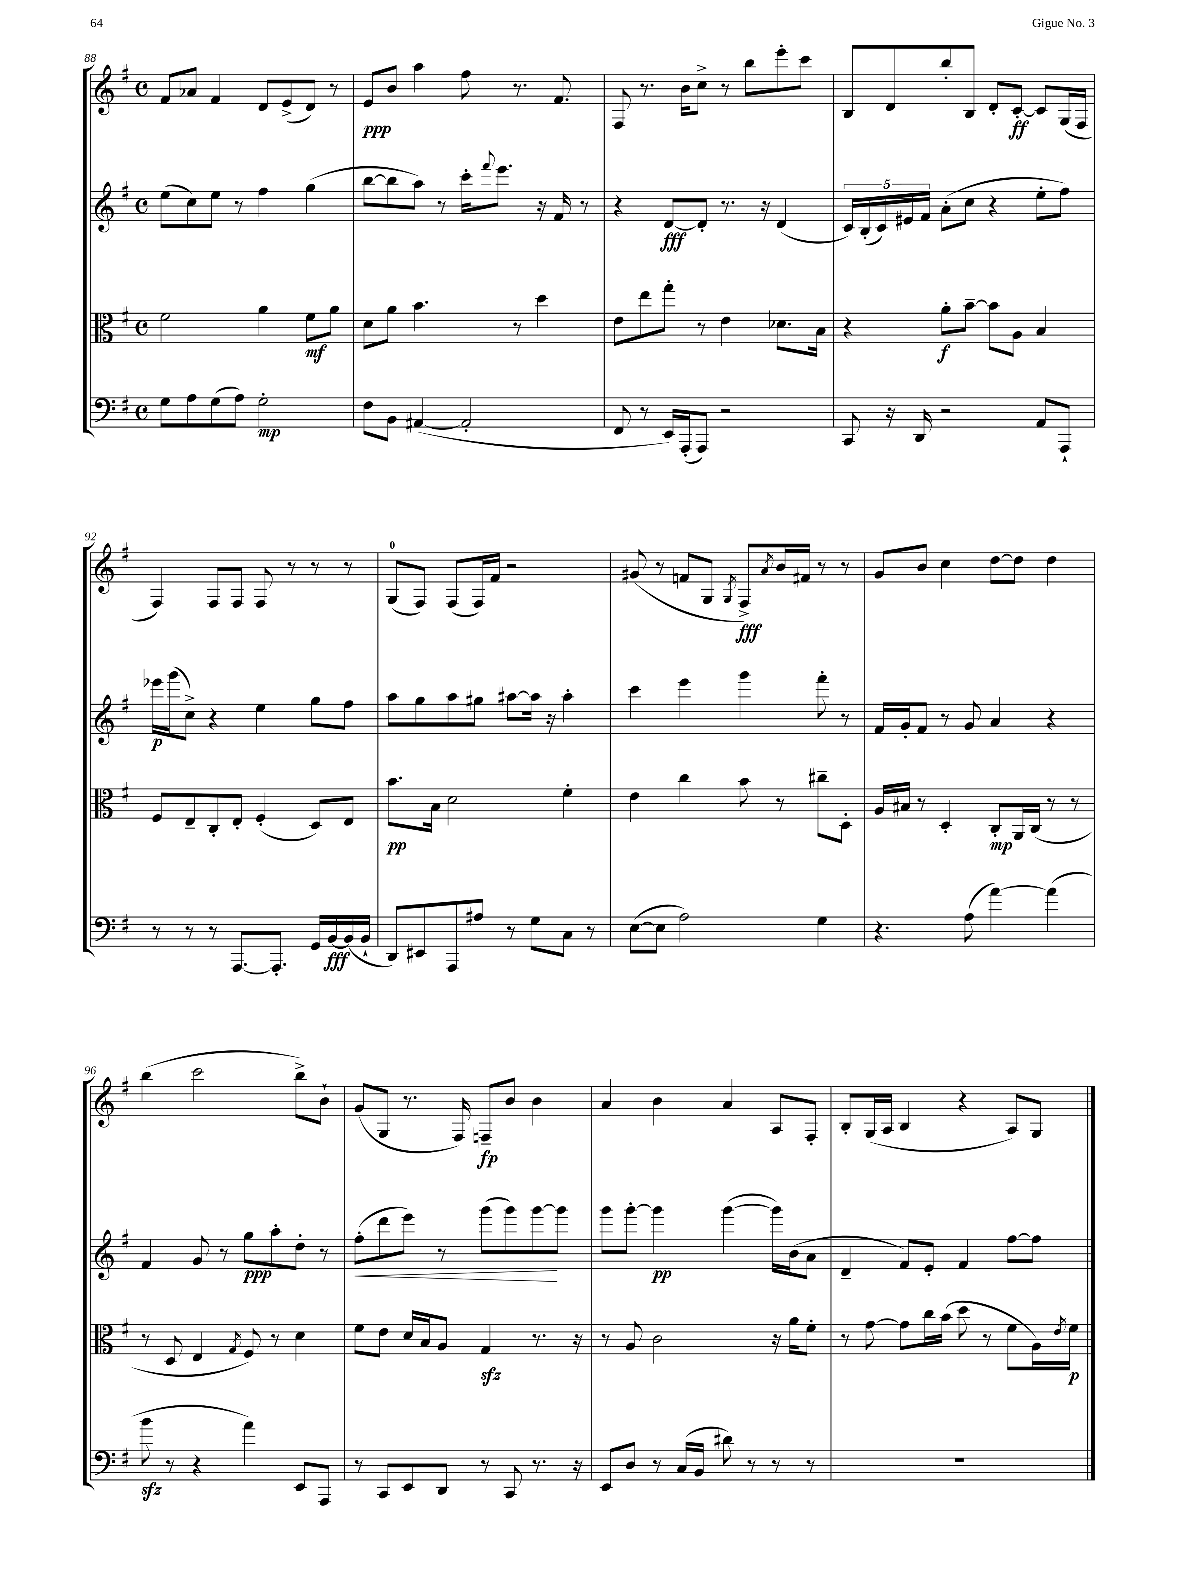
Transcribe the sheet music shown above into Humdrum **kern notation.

**kern	**dynam	**kern	**dynam	**kern	**dynam	**kern	**dynam
*part4	*part4	*part3	*part3	*part2	*part2	*part1	*part1
*staff4	*staff4	*staff3	*staff3	*staff2	*staff2	*staff1	*staff1
*clefF4	*	*clefC3	*	*clefG2	*	*clefG2	*
*k[f#]	*	*k[f#]	*	*k[f#]	*	*k[f#]	*
*M4/4	*	*M4/4	*	*M4/4	*	*M4/4	*
*met(c)	*	*met(c)	*	*met(c)	*	*met(c)	*
=88	=88	=88	=88	=88	=88	=88	=88
8G\L	.	2f#\	.	(8ee\L	.	8f#/L	.
8A\	.	.	.	8cc\)	.	8a-X/J	.
(8G\	.	.	.	8ee\J	.	4f#/	.
8A\J)	.	.	.	8r	.	.	.
2G'\	mp	4a\	.	4ff#\	.	8d/L	.
.	.	.	.	.	.	(8e^/	.
.	.	8f#\L	mf	(4gg\	.	8d/J)	.
.	.	8a\J	.	.	.	8r	.
=89	=89	=89	=89	=89	=89	=89	=89
8F#\L	.	8d\L	.	[8bb\L	.	8e/L	ppp
8BB\J	.	8a\J	.	8bb\]	.	8b/J	.
([4AA#X/	.	4.b\	.	8aa\J)	.	4aa\	.
.	.	.	.	8r	.	.	.
2AA#'/]	.	.	.	16ccc'\KL	.	8ff#\	.
.	.	.	.	8qqfff#/	.	.	.
.	.	.	.	8.eee\J	.	.	.
.	.	8r	.	.	.	8.r	.
.	.	4dd\	.	16r	.	.	.
.	.	.	.	16f#/	.	8.f#/	.
.	.	.	.	8r	.	.	.
=90	=90	=90	=90	=90	=90	=90	=90
8FF#/	.	8e\L	.	4r	.	8F#/	.
8r	.	8ee\	.	.	.	8.r	.
16EE/LL)	.	8gg'\J	.	[8d/L	fff	.	.
(16AAA'/J	.	.	.	.	.	16b\KL	.
8AAA/J)	.	8r	.	8d'/J]	.	8cc^\J	.
2r	.	4e\	.	8.r	.	8r	.
.	.	.	.	.	.	8bb\L	.
.	.	.	.	16r	.	.	.
.	.	8.d-X\L	.	(4d/	.	8eee'\	.
.	.	.	.	.	.	8ccc\J	.
.	.	16B\Jk	.	.	.	.	.
=91	=91	=91	=91	=91	=91	=91	=91
8CC/	.	4r	.	20c/LL)	.	8B/L	.
.	.	.	.	(20B'/	.	.	.
.	.	.	.	20c/)	.	.	.
16r	.	.	.	.	.	8d/	.
.	.	.	.	20e#X/	.	.	.
16DD/	.	.	.	.	.	.	.
.	.	.	.	20f#/JJ	.	.	.
2r	.	8a'\L	f	(8a'\L	.	8bb'/	.
.	.	[8b~\J	.	8cc\J	.	8B/J	.
.	.	8b\L]	.	4r	.	8d'/L	.
.	.	8A\J	.	.	.	[8c'/J	ff
8AA/L	.	4B/	.	8ee'\L	.	8c/L]	.
8AAA`/J	.	.	.	8ff#\J)	.	(16G/L	.
.	.	.	.	.	.	16F#/JJ	.
!!LO:LB:g=z
=92	=92	=92	=92	=92	=92	=92	=92
8r	.	8F#/L	.	16eee-X\LL	p	4F#/)	.
.	.	.	.	(16ggg\J	.	.	.
8r	.	8E~/	.	8cc^\J)	.	.	.
8r	.	8C'/	.	4r	.	8F#/L	.
[8.AAA/L	.	8E'/J	.	.	.	8F#/J	.
.	.	(4F#'/	.	4ee\	.	8F#/	.
8.AAA'/J]	.	.	.	.	.	.	.
.	.	.	.	.	.	8r	.
16GG/LL	.	8D/L)	.	8gg\L	.	8r	.
[16BB/	fff	.	.	.	.	.	.
(16BB/]	.	8E/J	.	8ff#\J	.	8r	.
16BB`/JJ	.	.	.	.	.	.	.
=93	=93	=93	=93	=93	=93	=93	=93
8DD/L)	.	8.b\L	pp	8aa\L	.	(8G/L	.
8EE#X/	.	.	.	8gg\	.	8F#/J)	.
.	.	16B\Jk	.	.	.	.	.
8AAA/	.	2d\	.	8aa\	.	(8F#/L	.
8A#X/J	.	.	.	8gg#X\J	.	16F#/L)	.
.	.	.	.	.	.	16f#/JJ	.
8r	.	.	.	[8aa#X\L	.	2r	.
8G\L	.	.	.	16aa#\Jk]	.	.	.
.	.	.	.	16r	.	.	.
8C\J	.	4f#'\	.	4aa#'\	.	.	.
8r	.	.	.	.	.	.	.
=94	=94	=94	=94	=94	=94	=94	=94
([8E\L	.	4e\	.	4ccc\	.	(8g#X/	.
8E\J]	.	.	.	.	.	8r	.
2A\)	.	4cc\	.	4eee\	.	8fn/L	.
.	.	.	.	.	.	8G/J	.
.	.	.	.	.	.	8qG/	.
.	.	8b\	.	4ggg\	.	8F#^/L)	fff
.	.	.	.	.	.	8qa/	.
.	.	8r	.	.	.	16b/L	.
.	.	.	.	.	.	16f#X/JJ	.
4G\	.	8cc#X~\L	.	8fff#'\	.	8r	.
.	.	8D'\J	.	8r	.	8r	.
=95	=95	=95	=95	=95	=95	=95	=95
4.r	.	16A/LL	.	16f#/LL	.	8g/L	.
.	.	16B#X/JJ	.	16g'/J	.	.	.
.	.	8r	.	8f#/J	.	8b/J	.
.	.	4D'/	.	8r	.	4cc\	.
(8A\	.	.	.	8g/	.	.	.
[4a\)	.	8C'/L	mp	4a/	.	[8dd\L	.
.	.	16AA/L	.	.	.	8dd\J]	.
.	.	(16C/JJ	.	.	.	.	.
(4a\]	.	8r	.	4r	.	4dd\	.
.	.	8r	.	.	.	.	.
!!LO:LB:g=z
=96	=96	=96	=96	=96	=96	=96	=96
8bzz\	.	8r	.	4f#/	.	(4bb\	.
8r	.	8D/	.	.	.	.	.
4r	.	4E/	.	8g/	.	2ccc\	.
.	.	.	.	8r	.	.	.
.	.	8qG/	.	.	.	.	.
4a\)	.	8F#/)	.	8gg\L	ppp	.	.
.	.	8r	.	8aa'\	.	.	.
8EE/L	.	4d\	.	8dd'\J	.	8bb^\L)	.
8AAA/J	.	.	.	8r	.	8b`\J	.
=97	=97	=97	=97	=97	=97	=97	=97
!	!	!	!	!	!LO:HP:b	!	!
8r	.	8f#\L	.	(8ff#'\L	<	(8g/L	.
8CC/L	.	8e\J	.	8ddd\	.	8G/J	.
8EE/	.	16d/LL	.	8eee\J)	.	8.r	.
.	.	16B/J	.	.	.	.	.
8DD/J	.	8A/J	.	8r	.	.	.
.	.	.	.	.	.	16F#/)	.
8r	.	4Gzz/	.	(8ggg\L	.	8Fn~/L	fp
8CC/	.	.	.	8ggg\)	.	8b/J	.
8.r	.	8.r	.	[8ggg\	.	4b\	.
.	.	.	.	8ggg\J]	[	.	.
16r	.	16r	.	.	.	.	.
=98	=98	=98	=98	=98	=98	=98	=98
8EE/L	.	8r	.	8ggg\L	.	4a/	.
8D/J	.	8A/	.	[8ggg'\J	.	.	.
8r	.	2c\	.	4ggg\]	pp	4b\	.
(16C/LL	.	.	.	.	.	.	.
16BB/JJ	.	.	.	.	.	.	.
8d#X\)	.	.	.	([4ggg\	.	4a/	.
8r	.	.	.	.	.	.	.
8r	.	16r	.	16ggg\LL])	.	8A/L	.
.	.	16a\KL	.	(16b\J	.	.	.
8r	.	8f#'\J	.	8a\J	.	8F#'/J	.
=99	=99	=99	=99	=99	=99	=99	=99
1r	.	8r	.	4d~/	.	8B'/L	.
.	.	[8g\	.	.	.	(16G/L	.
.	.	.	.	.	.	16A/JJ	.
.	.	8g\L]	.	8f#/L)	.	4B/	.
.	.	16cc\L	.	8e'/J	.	.	.
.	.	(16b\JJ	.	.	.	.	.
.	.	8dd\	.	4f#/	.	4r	.
.	.	8r	.	.	.	.	.
.	.	8f#\L	.	[8ff#\L	.	8A/L)	.
.	.	16A\L)	.	8ff#\J]	.	8G/J	.
.	.	8qe/	.	.	.	.	.
.	.	16f#\JJ	p	.	.	.	.
==	==	==	==	==	==	==	==
*-	*-	*-	*-	*-	*-	*-	*-
